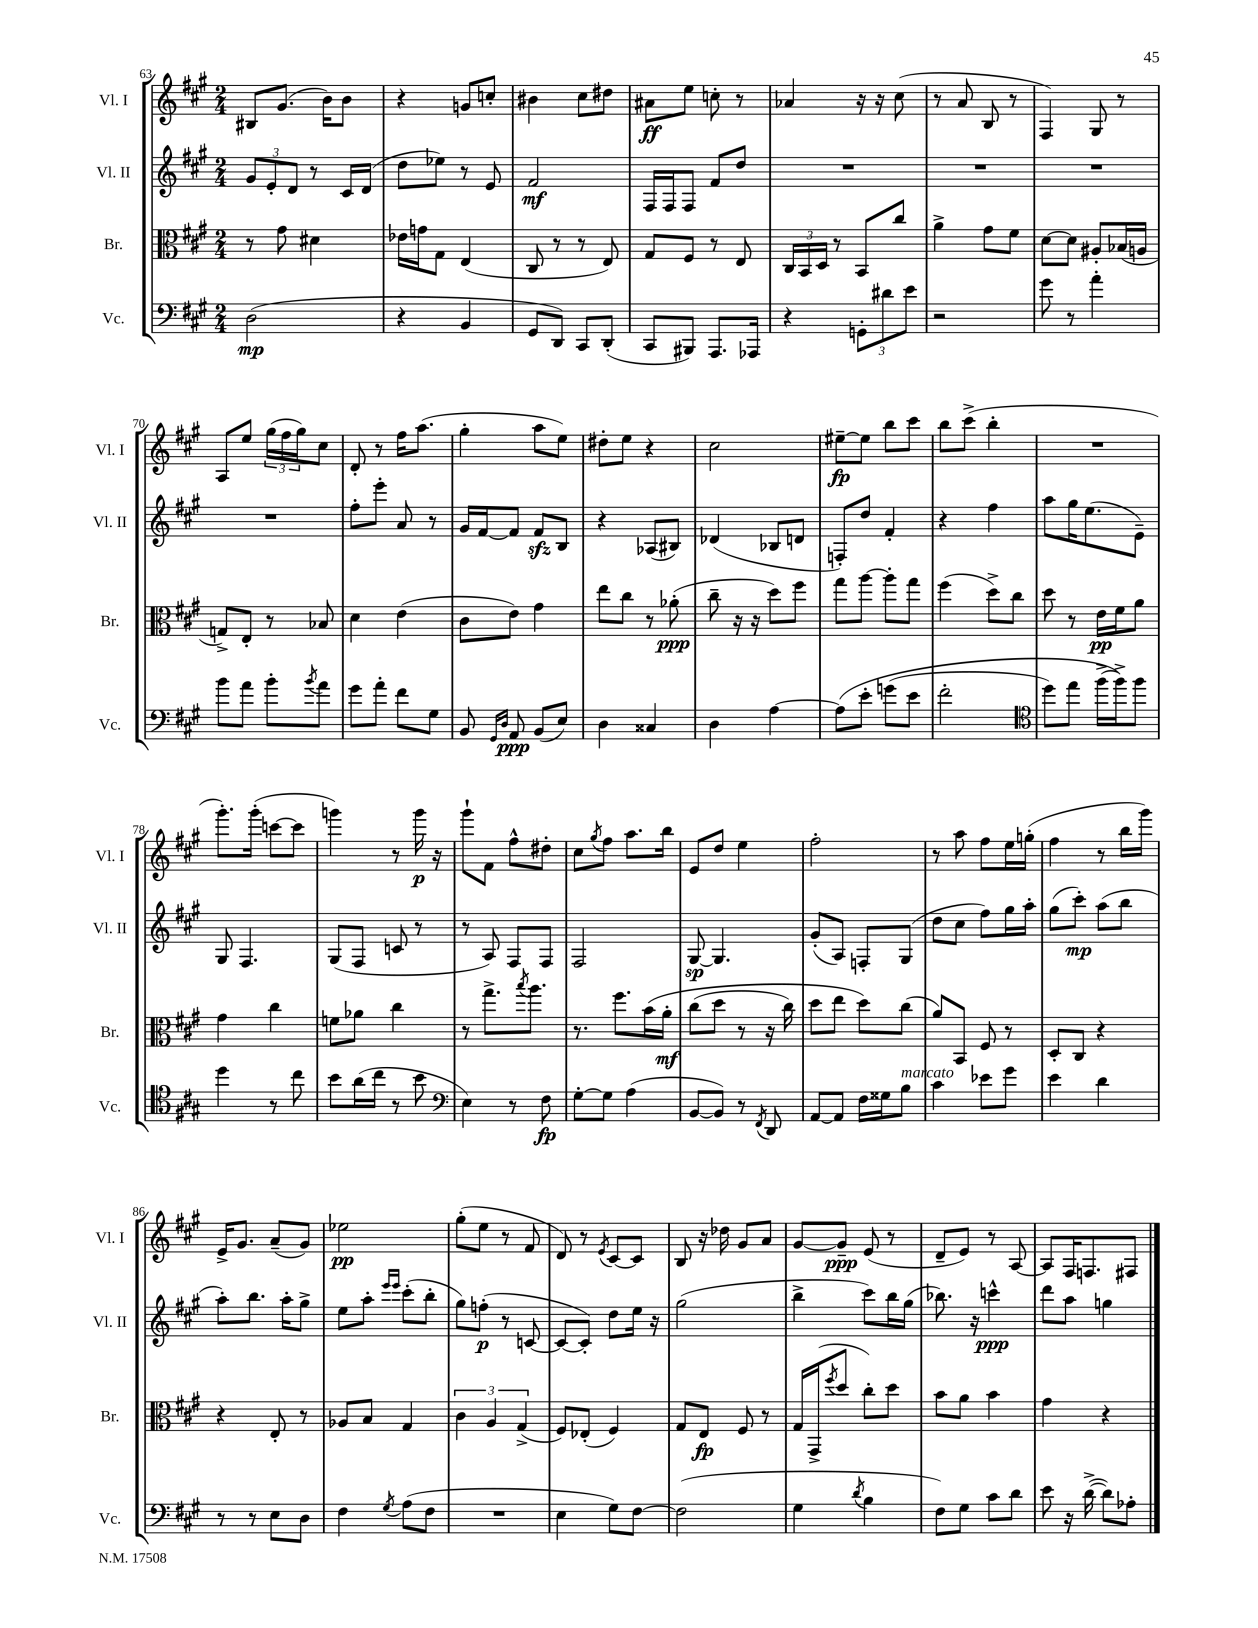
<<
\new StaffGroup <<
\new Staff = "s0" \with { instrumentName = "Vl. I" shortInstrumentName = "Vl. I" } {
    \clef treble \key a \major \numericTimeSignature \time 2/4
    bis8 gis'8.( b'16) b'8 |
    r4 g'8 c''8-. |
    bis'4 cis''8 dis''8 |
    ais'8\ff e''8 c''8-. r8 |
    aes'4 r16 r16 cis''8( |
    r8 a'8 b8 r8 |
    fis4) gis8 r8 |
    a8 e''8 \tuplet 3/2 { gis''16( fis''16 gis''16) } cis''8 |
    d'8-. r8 fis''16 a''8.( |
    gis''4-. a''8 e''8) |
    dis''8-. e''8 r4 |
    cis''2 |
    eis''8~--\fp eis''8 b''8 cis'''8 |
    b''8 cis'''8->( b''4-. |
    R2 |
    gis'''8.-.) gis'''16-.( c'''8~ c'''8 |
    g'''4) r8 g'''16\p r16 |
    gis'''8-! fis'8 fis''8-^ dis''8-. |
    cis''8 \acciaccatura { gis''8 } fis''8 a''8. b''16 |
    e'8 d''8 e''4 |
    fis''2-. |
    r8 a''8 fis''8 e''16 g''16-.( |
    fis''4 r8 b''16 gis'''16) |
    e'16-> gis'8. a'8--( gis'8) |
    ees''2\pp |
    gis''8-.( e''8 r8 fis'8 |
    d'8) r8 \acciaccatura { e'8 } cis'8~ cis'8 |
    b8 r16 des''16 gis'8 a'8 |
    gis'8~ gis'8--\ppp e'8( r8 |
    d'8-- e'8) r8 a8~ |
    a8 fis16 f8. fis8 \bar "|." |
}
\new Staff = "s1" \with { instrumentName = "Vl. II" shortInstrumentName = "Vl. II" } {
    \clef treble \key a \major \numericTimeSignature \time 2/4
    \tuplet 3/2 { gis'8 e'8-. d'8 } r8 cis'16 d'16( |
    d''8 ees''8) r8 e'8 |
    fis'2\mf |
    fis16 fis16 fis8 fis'8 d''8 |
    R2 |
    R2 |
    R2 |
    R2 |
    fis''8-. e'''8-. a'8 r8 |
    gis'16 fis'16~ fis'8 fis'8\sfz b8 |
    r4 aes8( bis8) |
    des'4( bes8 d'8 |
    f8-.) d''8 fis'4-. |
    r4 fis''4 |
    a''8 gis''16 e''8.( e'8--) |
    gis8 fis4. |
    gis8( fis8 c'8 r8 |
    r8 a8) fis8 fis8 |
    fis2 |
    gis8~\sp gis4. |
    gis'8-.( a8) f8-. gis8( |
    d''8 cis''8 fis''8) gis''16 a''16-. |
    gis''8( cis'''8-.\mp) a''8( b''8 |
    a''8-.) b''8. a''16-. gis''8-> |
    e''8 a''8-. \grace { e'''16 e'''16 } cis'''8-.( b''8-. |
    gis''8) f''8-.\p( r8 c'8~ |
    c'8~ c'8-.) d''8 e''16 r16 |
    gis''2( |
    b''4-> cis'''8) b''16 gis''16( |
    bes''8.) r16 c'''4-^\ppp |
    d'''8 a''8 g''4 \bar "|." |
}
\new Staff = "s2" \with { instrumentName = "Br." shortInstrumentName = "Br." } {
    \clef alto \key a \major \numericTimeSignature \time 2/4
    r8 gis'8 dis'4 |
    ees'16 g'16 gis8 e4( |
    cis8 r8 r8 e8) |
    gis8 fis8 r8 e8 |
    \tuplet 3/2 { cis16 b,16 d16 } r8 b,8 cis''8 |
    a'4-> gis'8 fis'8 |
    d'8~ d'8 ais8-. bes16( a16 |
    g8->) e8-. r8 bes8 |
    d'4 e'4( |
    cis'8 e'8) gis'4 |
    e''8 cis''8 r8 aes'8-.\ppp( |
    cis''8-- r16 r16 d''8) fis''8 |
    gis''8 a''8~ a''8-. gis''8 |
    fis''4( d''8->) cis''8 |
    d''8 r8 e'16\pp fis'16 a'8 |
    gis'4 cis''4 |
    f'8 aes'8 cis''4 |
    r8 gis''8.-> \acciaccatura { b''8 } a''8. |
    r8. fis''8. b'16\( a'16-.\mf |
    cis''8( d''8 r8 r16 cis''16) |
    d''8 e''8 d''8\) cis''8( |
    a'8) b,8 fis8 r8 |
    d8-. cis8 r4 |
    r4 e8-. r8 |
    aes8 b8 gis4 |
    \tuplet 3/2 { cis'4 a4 gis4->( } |
    fis8) ees8-.( fis4) |
    gis8 e8\fp fis8 r8 |
    gis16 gis,16->( \acciaccatura { fis''8 } d''8 cis''8-.) d''8 |
    b'8 a'8 b'4 |
    gis'4 r4 \bar "|." |
}
\new Staff = "s3" \with { instrumentName = "Vc." shortInstrumentName = "Vc." } {
    \clef bass \key a \major \numericTimeSignature \time 2/4
    d2\mp( |
    r4 b,4 |
    gis,8 d,8) cis,8 d,8-.( |
    cis,8 bis,,8) a,,8. aes,,16 |
    r4 \tuplet 3/2 { g,8-. dis'8 e'8 } |
    r2 |
    gis'8 r8 a'4-. |
    b'8 a'8 b'8-. \acciaccatura { b'8 } a'8 |
    gis'8 a'8-. fis'8 gis8 |
    b,8 \grace { gis,16 d16 } a,8\ppp b,8( e8) |
    d4 cisis4 |
    d4 a4~ |
    a8\( e'8-. g'8( e'8 |
    fis'2-. |
    \clef tenor d''8) e''8 fis''16->( fis''16->)\) fis''8 |
    d''4 r8 cis''8 |
    b'8 a'16( cis''16 r8 b'8 |
    \clef bass e4) r8 fis8\fp |
    gis8~-. gis8 a4( |
    b,8~ b,8) r8 \acciaccatura { fis,8 } d,8 |
    a,8~ a,8 fis16 gisis16 b8^\markup { \italic "marcato" } |
    cis'4 ees'8 gis'8 |
    e'4 d'4 |
    r8 r8 e8 d8 |
    fis4 \acciaccatura { gis8 } a8( fis8 |
    R2 |
    e4 gis8) fis8~ |
    fis2( |
    gis4 \acciaccatura { d'8 } b4 |
    fis8) gis8 cis'8 d'8 |
    e'8 r16 d'16~->( d'8) aes8-. \bar "|." |
}
>>
>>
\layout { \context { \Score currentBarNumber = #63 } }
